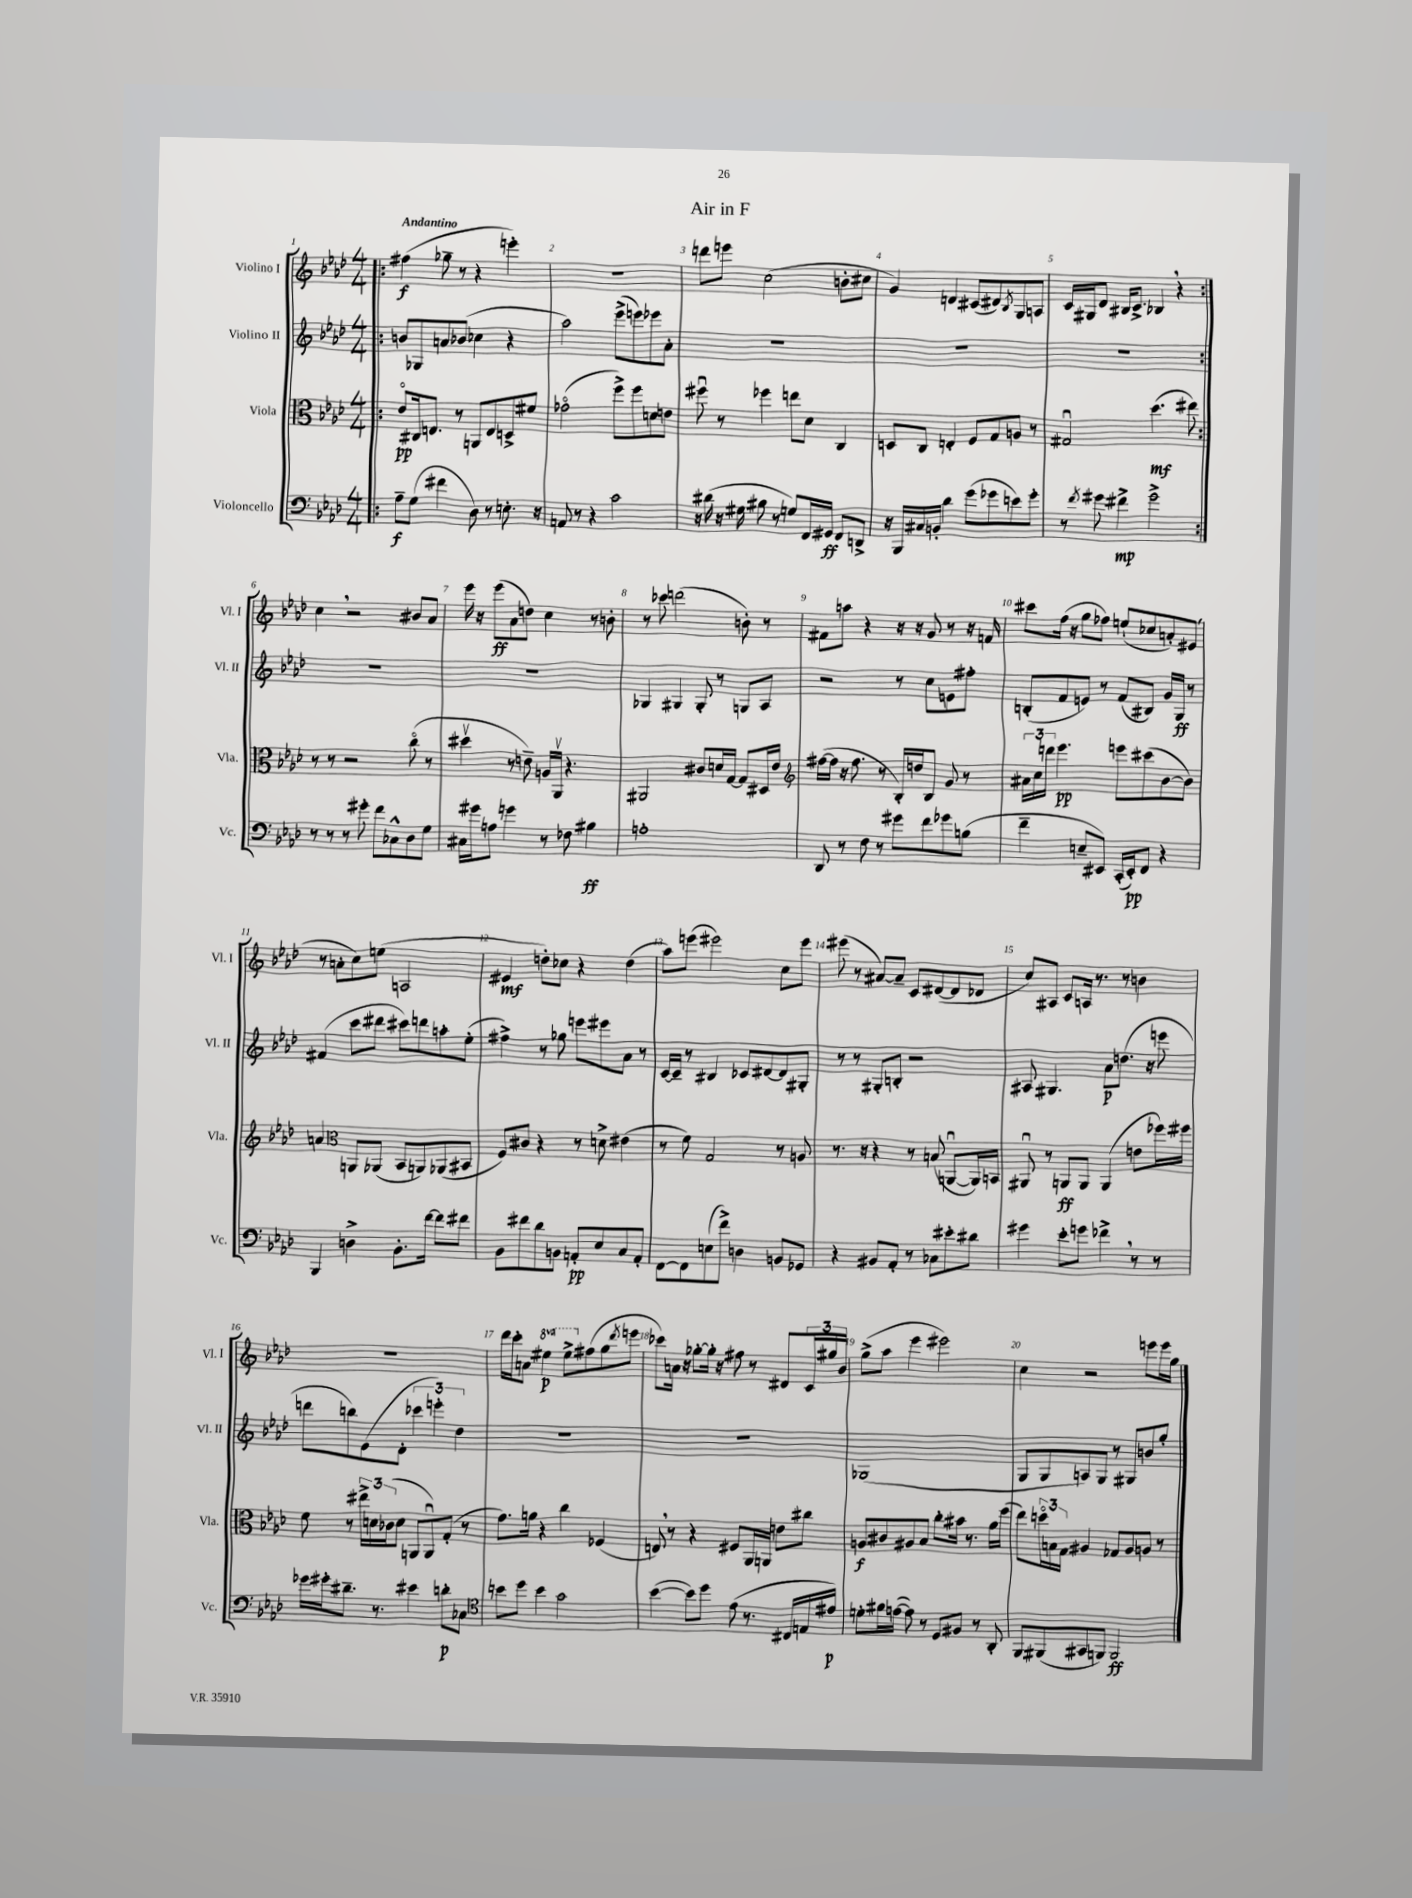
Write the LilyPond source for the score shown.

\header { title = "Air in F" }
<<
\new StaffGroup <<
\new Staff = "s0" \with { instrumentName = "Violino I" shortInstrumentName = "Vl. I" } {
    \clef treble \key aes \major \numericTimeSignature \time 4/4 \set Staff.ottavationMarkups = #ottavation-simple-ordinals \tempo "Andantino"
    \repeat volta 2 { \bar ".|:" fis''4\f( ges''8-- r8 r4 e'''4-.) |
    R1 |
    d'''8 e'''8 c''2( b'8-. cis''8 |
    g'4) d'4 cis'8( dis'8) \acciaccatura { bes8 } g8 a8 |
    c'16 gis16 des'8 bis16 c'8.-> bes4 \breathe r4 | }
    c''4 \breathe r2 bis'8 aes'8 |
    ees'''16 r16 ees'''8\ff( aes'8 d''8) c''4 r8 b'8-. |
    r8 ces'''8 d'''2( b'8-.) r8 |
    fis'8 a''8 r4 r16 r16 g'8 r8 r16 f'16 |
    cis'''8 f''16( r16 g''8 fes''8) e''8-!( ces''8 a'8-.) eis'8( |
    r8 a'8-. c''8) e''8( a2 |
    eis'4\mf d''8-.) ces''8 r4 d''4( |
    aes''8) e'''8( eis'''2) c''8 eis'''8 |
    eis'''8( r8 ais'8~) ais'8-- c'8 dis'8~( dis'8 des'8 |
    c''8) ais8 c'8 a16 r8. r8 b'4 |
    R1 |
    des'''16 c'''16-. a'8 \ottava #1 eis'''4\p eis'''8-> \ottava #0 fis''8( g''8 \acciaccatura { des'''8 } e'''8 |
    ces'''8) a'16 r16 ges''8~-. ges''16-. r16 fis''8 r8 dis'8 \tuplet 3/2 { c'16 gis''16 bes'16 } |
    g''8->( aes''8 ees'''4 eis'''2) |
    c''4 r2 e'''8 e'''16 g''16 \bar "|." |
}
\new Staff = "s1" \with { instrumentName = "Violino II" shortInstrumentName = "Vl. II" } {
    \clef treble \key aes \major \numericTimeSignature \time 4/4
    \repeat volta 2 { \bar ".|:" b'8 ges8 a'8 bes'8( ces''4 r4 |
    aes''2) ees'''8->( e'''8) ees'''8 aes'8-. |
    R1 |
    R1 |
    R1 | }
    R1 |
    R1 |
    ges4 gis4 gis8-. r8 g8 aes8 |
    r2 r8 c''8 e'8 fis''8-. |
    b8-.( f'8 e'8) r8 f'8( bis8) g'16 g16\ff r8 |
    fis'4( c'''8 dis'''8 cis'''8) d'''8 a''8-. ees''8-.( |
    fis''4->) r8 ges''8 e'''8 eis'''8 aes'8 r8 |
    c'16~ c'16-- r8 bis4 ces'8 dis'8~ dis'8 gis8-. |
    r8 r8 gis8-. b8-. r2 |
    ais8 gis4. aes'8\p d''8.( r16 e'''8 |
    d'''8 b''8) ees'8( des'8-. \tuplet 3/2 { ces'''4 e'''4-.) des''4 } |
    r1 |
    R1 |
    ges1( |
    g8 g8 a8) g8 r8 gis8 b'8 g''8-. \bar "|." |
}
\new Staff = "s2" \with { instrumentName = "Viola" shortInstrumentName = "Vla." } {
    \clef alto \key aes \major \numericTimeSignature \time 4/4
    \repeat volta 2 { \bar ".|:" ees'8\flageolet\pp cis16 e8. r8 a,8 e8 d8-> fis'8 |
    ges'2\flageolet( f''8->) f''8 d'8 e'8 |
    fis''8\downbow r8 fes''4 e''8 des'8 c4 |
    d8 c8 e4-. f8 g8 a8 r8 |
    gis2\downbow des''4.\mf( eis''8) | }
    r8 r8 r2 c''8\flageolet( r8 |
    dis''4\upbow r8 e'8--) a16 aes,16\upbow r4. |
    ais,2 cis'8 d'16 g16~ g8 dis16 ees'16 |
    \clef treble fis''16~( fis''16 r16 fis''8. r8 bes16-.) d''16 bes8 g'8 r8 |
    \tuplet 3/2 { ais'16 c''16 d'''16 } ees'''4.\pp e'''8 cis'''8( bes'8~ bes'8) |
    a'4 \clef alto a,8 aes,8( bes,8 a,8) aes,8( bis,8 |
    f8) cis'8 r4 r8 d'8-> eis'4( |
    r8 f'8) g2 r8 a8 |
    r8. r16 r4 r8 b8( a,8~\downbow a,16) b,16 |
    ais,8\downbow r8 a,8\ff a,8 a,4( e'8 fes''16) fis''16 |
    f'8 r8 \tuplet 3/2 { eis''16-> d'16 ces'16( } d'8 a,8 a,8\downbow) g8-.( r8 |
    g'8.) a'16 r4 c''4 fes4( |
    e8) \breathe r8 r4 fis8 aes,16 a,16 e'8 cis''8 |
    a8\f cis'8 ais8 bes8 c''8-. bis'16 r8. aes'16 f''16( |
    ees''8) \tuplet 3/2 { d''16\flageolet b16 g16 } ais4 ges8 ais8 a8 r8 \bar "|." |
}
\new Staff = "s3" \with { instrumentName = "Violoncello" shortInstrumentName = "Vc." } {
    \clef bass \key aes \major \numericTimeSignature \time 4/4
    \repeat volta 2 { \bar ".|:" aes8--\f g8( fis'4 des8) r8 e8.-. r16 |
    a,8 r8 r4 c'2 |
    r16 dis'16( r16 gis16 bis8 r8 g8) f,16 gis,16\ff f,8 d,8-> |
    r16 bes,,16 cis16 b,16-. des'4 g'8( ges'8 e'8) ges'8-. |
    r8 \acciaccatura { f'8 } gis'8 fis'4->\mp gis'2-> | }
    r8 r8 r8 gis'8-. f'8 ces8-^ des8 g8 |
    cis16 gis'16 a8 g'4 r8 fes8 bis4\ff |
    a1-. |
    des,8 r8 f8 r8 gis'8 f'8 ges'8 b8( |
    f'4-- e8-- eis,8) c,16-.( eis,16-.\pp) f,8 r4 |
    bes,,4 d4-> bes,8.-. f'16~ f'8 fis'8 |
    bes,8 fis'8 des'8 b,8 a,8-.\pp ees8 c8 a,8-. |
    f,8~ f,8 e8( f'8->) d4 b,8 ges,8 |
    r4 bis,8 aes,8-. r8 ces8 eis'8-. dis'8 |
    gis'4 ees'8-. g'8 fes'4-> \breathe r8 r8 |
    ges'16 gis'16-. dis'8.-- r8. eis'4 d'8-.\p ces8 |
    \clef tenor b'8 des''8 b'4 g'2 |
    bes'4~( bes'8) des''8 ees'8( r8. cis16 e16 eis'16\p) |
    d'8-. fis'16 e'16~( e'8) r8 des8 fis8 r8 aes,8-. |
    f,8 fis,8( gis,8 f,8) f,2\ff \bar "|." |
}
>>
>>
\layout { \context { \Score \override BarNumber.break-visibility = ##(#f #t #t) barNumberVisibility = #all-bar-numbers-visible } }
